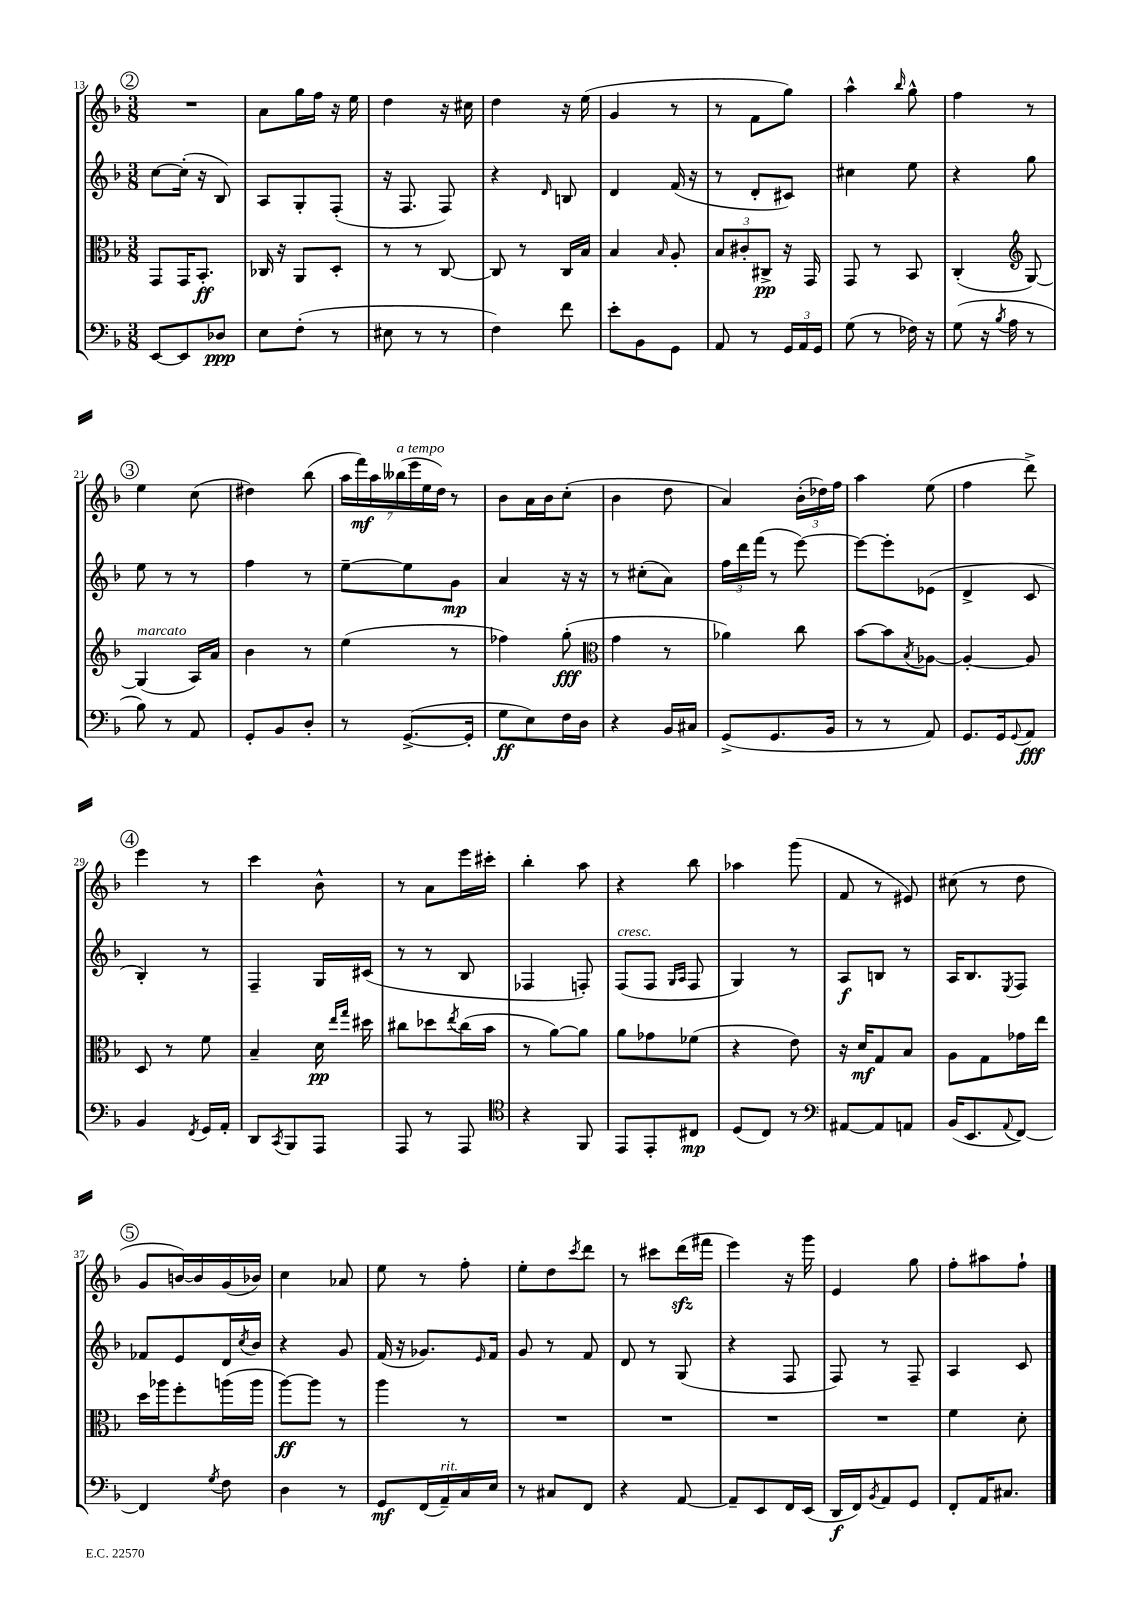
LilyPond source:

<<
\new StaffGroup <<
\new Staff = "s0" {
    \clef treble \key f \major \numericTimeSignature \time 3/8
    \mark \markup { \circle "2" } R4. |
    a'8 g''16 f''16 r16 e''16 |
    d''4 r16 cis''16 |
    d''4 r16 e''16( |
    g'4 r8 |
    r8 f'8 g''8) |
    a''4-^ \grace { bes''16 } g''8-^ |
    f''4 r8 |
    \mark \markup { \circle "3" } e''4 c''8( |
    dis''4) bes''8( |
    \tuplet 7/4 { a''16 f'''16\mf) a''16 beses''16^\markup { \italic "a tempo" }( e'''16 e''16 d''16) } r8 |
    bes'8 a'16 bes'16 c''8-.( |
    bes'4 d''8 |
    a'4) \tuplet 3/2 { bes'16-.( des''16) f''16 } |
    a''4 e''8( |
    f''4 d'''8->) |
    \mark \markup { \circle "4" } e'''4 r8 |
    c'''4 bes'8-^ |
    r8 a'8 e'''16 cis'''16-. |
    bes''4-. a''8 |
    r4 bes''8 |
    aes''4 g'''8( |
    f'8 r8 eis'8) |
    cis''8( r8 d''8 |
    \mark \markup { \circle "5" } g'8 b'16~) b'16 g'16( bes'16) |
    c''4 aes'8 |
    e''8 r8 f''8-. |
    e''8-. d''8 \acciaccatura { c'''8 } d'''8 |
    r8 cis'''8 d'''16\sfz( fis'''16 |
    e'''4) r16 g'''16 |
    e'4 g''8 |
    f''8-. ais''8 f''8-! \bar "|." |
}
\new Staff = "s1" {
    \clef treble \key f \major \numericTimeSignature \time 3/8
    \mark \markup { \circle "2" } c''8~ c''16-.( r16 bes8) |
    a8 g8-. f8-.( |
    r16 f8. f8) |
    r4 \grace { d'16 } b8 |
    d'4 f'16( r16 |
    r8 d'8-. cis'8) |
    cis''4 e''8 |
    r4 g''8 |
    \mark \markup { \circle "3" } e''8 r8 r8 |
    f''4 r8 |
    e''8~-- e''8 g'8\mp |
    a'4 r16 r16 |
    r8 cis''8-.( a'8) |
    \tuplet 3/2 { f''16 d'''16 f'''16( } r8 e'''8~) |
    e'''8~ e'''8-. ees'8( |
    d'4-> c'8 |
    \mark \markup { \circle "4" } bes4-.) r8 |
    f4-- g16 cis'16( |
    r8 r8 bes8 |
    fes4 f8-.) |
    f8^\markup { \italic "cresc." }( f8 \grace { g16 a16 } f8 |
    g4) r8 |
    a8\f b8 r8 |
    a16 bes8. \acciaccatura { e8 } f8 |
    \mark \markup { \circle "5" } fes'8 e'8 d'16 \acciaccatura { c''8 } bes'16 |
    r4 g'8 |
    f'16( r16 ges'8.) \grace { e'16 } f'16 |
    g'8 r8 f'8 |
    d'8 r8 g8( |
    r4 f8 |
    f8) r8 f8-- |
    a4 c'8 \bar "|." |
}
\new Staff = "s2" {
    \clef alto \key f \major \numericTimeSignature \time 3/8
    \mark \markup { \circle "2" } g,8 g,16 bes,8.-.\ff |
    ces16 r16 a,8 d8-. |
    r8 r8 c8~ |
    c8 r8 c16 bes16 |
    bes4 \grace { bes16 } a8-. |
    \tuplet 3/2 { bes8 cis'8-. cis8->\pp } r16 g,16 |
    g,8 r8 bes,8 |
    c4-.( \clef treble g8~) |
    \mark \markup { \circle "3" } g4^\markup { \italic "marcato" }( a16) a'16 |
    bes'4 r8 |
    e''4( r8 |
    fes''4) g''8-.\fff( |
    \clef alto g'4 r8 |
    aes'4) c''8 |
    bes'8~ bes'8 \acciaccatura { bes8 } aes8~ |
    aes4~-. aes8 |
    \mark \markup { \circle "4" } d8 r8 f'8 |
    bes4-- d'16\pp \grace { e''16 g''16 } dis''16 |
    cis''8 des''8 \acciaccatura { e''8 } cis''16( bes'16 |
    r8 a'8~) a'8 |
    a'8 ges'8 fes'8( |
    r4 e'8) |
    r16 d'16\mf g8 bes8 |
    a8 g8 ges'16 e''16 |
    \mark \markup { \circle "5" } d''16 aes''16 f''8-. a''16( a''16 |
    a''8~\ff) a''8 r8 |
    a''4 r8 |
    R4. |
    R4. |
    R4. |
    R4. |
    f'4 d'8-. \bar "|." |
}
\new Staff = "s3" {
    \clef bass \key f \major \numericTimeSignature \time 3/8
    \mark \markup { \circle "2" } e,8~ e,8 des8\ppp |
    e8 f8-.( r8 |
    eis8 r8 r8 |
    f4) f'8 |
    e'8-. bes,8 g,8 |
    a,8 r8 \tuplet 3/2 { g,16 a,16 g,16 } |
    g8( r8 fes16) r16 |
    g8( r16 \acciaccatura { bes8 } a16 r8 |
    \mark \markup { \circle "3" } bes8) r8 a,8 |
    g,8-. bes,8 d8-. |
    r8 g,8.~->( g,16-. |
    g8\ff e8) f16 d16 |
    r4 bes,16 cis16 |
    g,8->( g,8. bes,16 |
    r8 r8 a,8) |
    g,8. g,16 \appoggiatura { g,8 } a,8\fff |
    \mark \markup { \circle "4" } bes,4 \acciaccatura { f,8 } g,16 a,16-. |
    d,8 \acciaccatura { c,8 } bes,,8 a,,8 |
    a,,8 r8 a,,8 |
    \clef tenor r4 f,8 |
    e,8 e,8-. cis8\mp |
    d8( c8) r8 |
    \clef bass ais,8~ ais,8 a,8 |
    bes,16( e,8. \appoggiatura { a,8 } f,8~) |
    \mark \markup { \circle "5" } f,4 \acciaccatura { g8 } f8 |
    d4 r8 |
    g,8\mf f,16( a,16--^\markup { \italic "rit." }) c16 e16 |
    r8 cis8 f,8 |
    r4 a,8~ |
    a,8-- e,8 f,16 e,16( |
    d,16\f f,16) \acciaccatura { bes,8 } a,8 g,8 |
    f,8-. a,16 cis8. \bar "|." |
}
>>
>>
\layout { \context { \Score currentBarNumber = #13 } }
